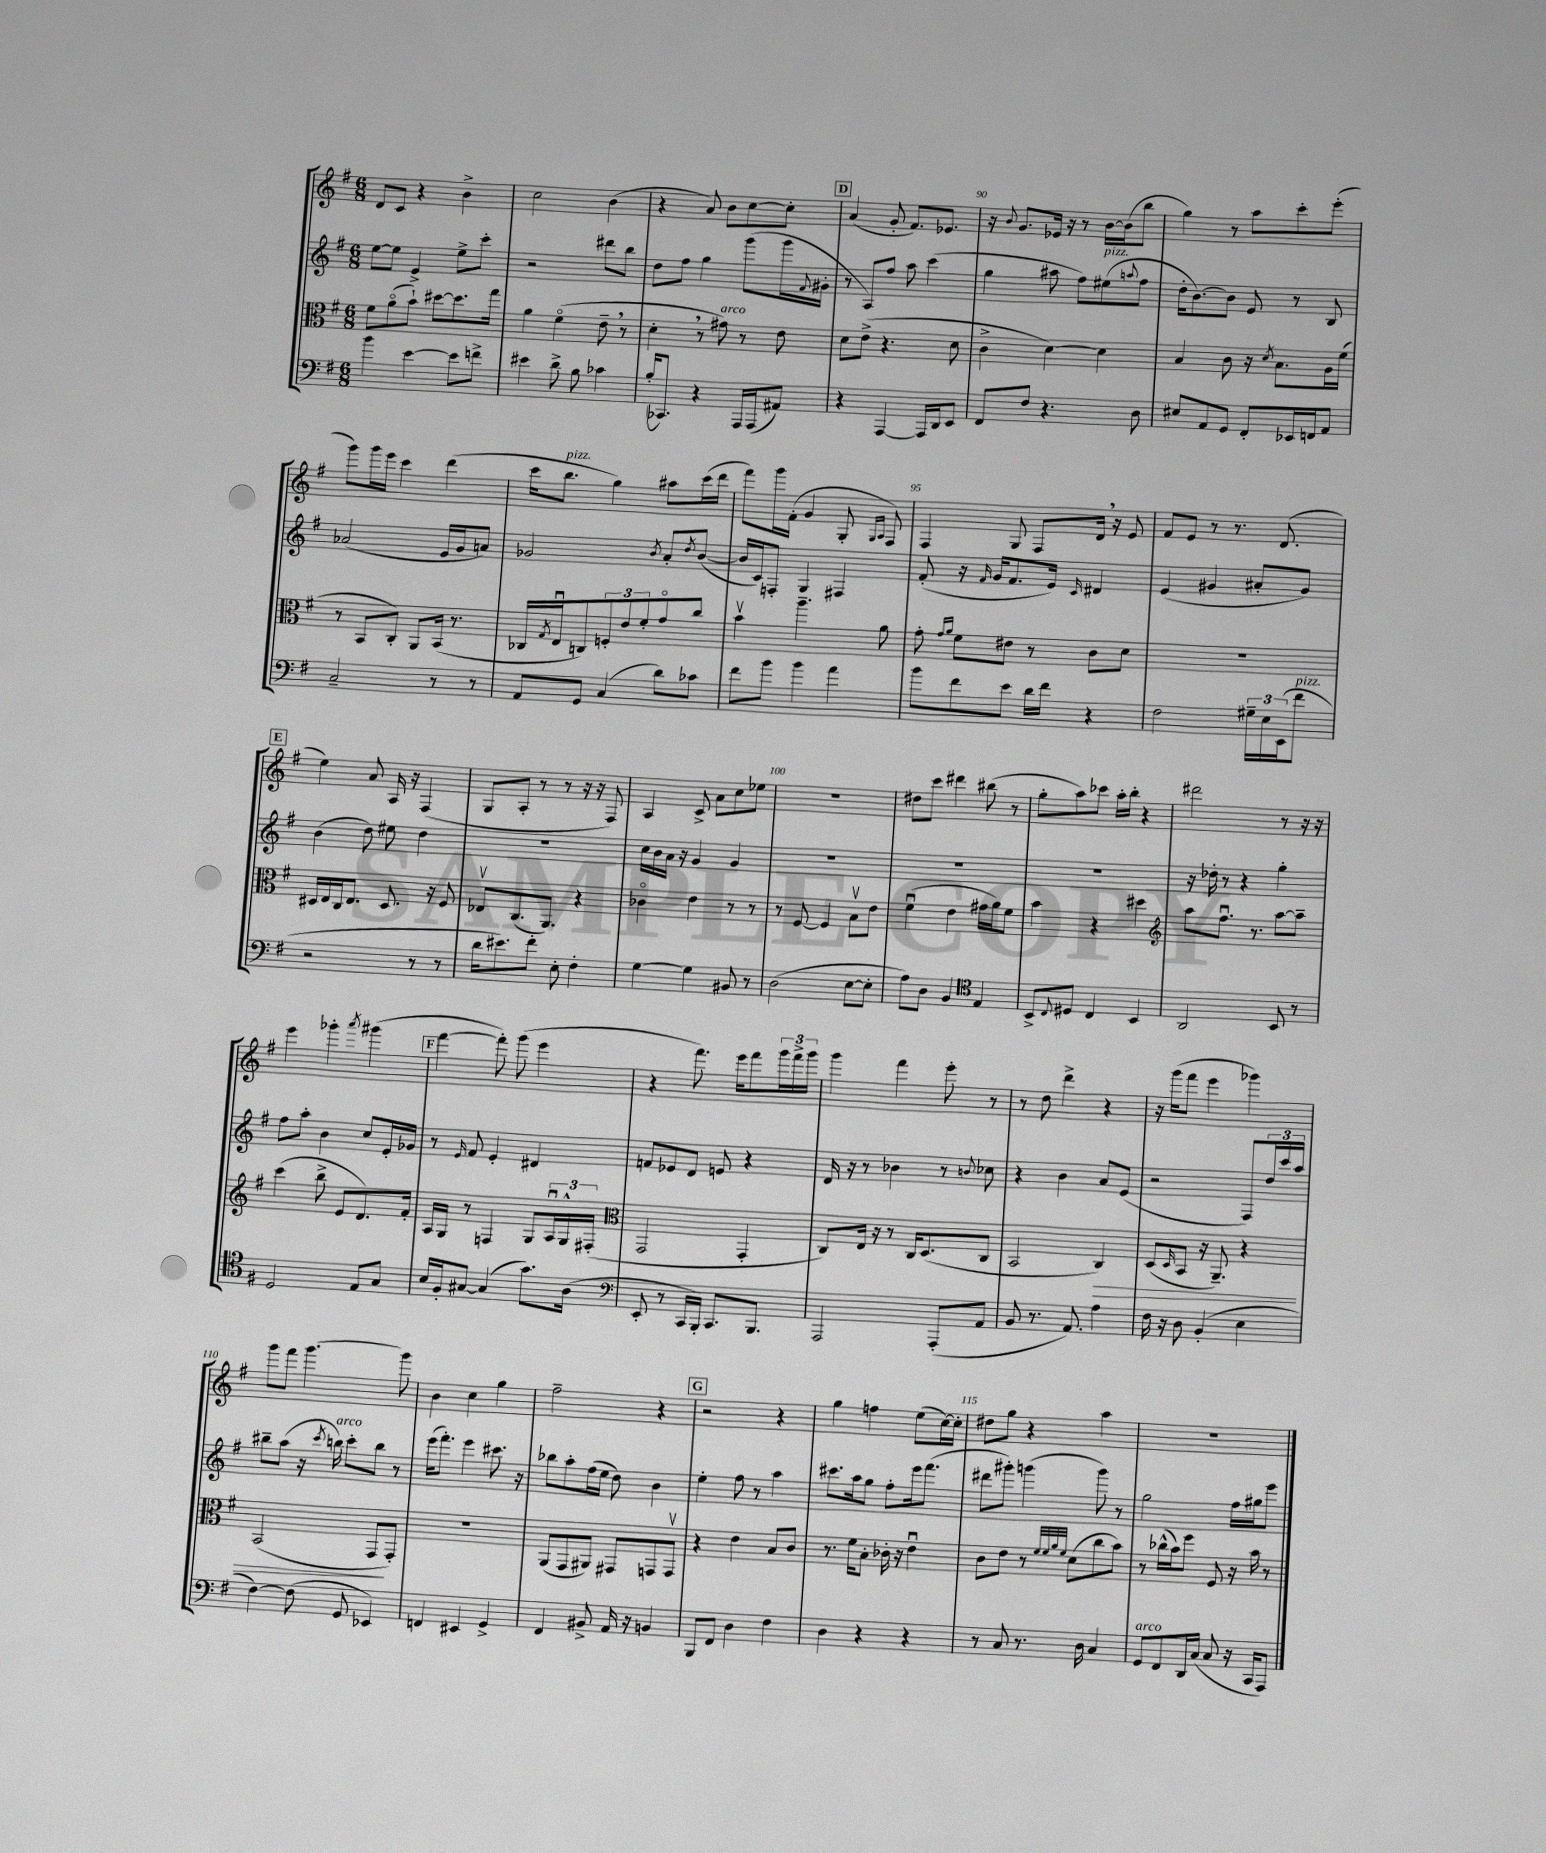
<<
\new StaffGroup <<
\new Staff = "s0" {
    \clef treble \key g \major \numericTimeSignature \time 6/8
    d'8 c'8 r4 b'4-> |
    c''2 b'4( |
    r4 a'8) b'8 c''8~ c''8-. |
    \mark \markup { \box "D" } a'4( g'8-. fis'8.) ees'8. |
    r16 \appoggiatura { b'8 } g'8. ees'16 r16 r8 b'16~ b'16( b''8 |
    g''4) r8 a''8 c'''8-. e'''8-.( |
    g'''8) g'''16 e'''16 c'''4 d'''4( |
    c'''16 b''8.^\markup { \italic "pizz." } g''4) ais''8 c'''16( d'''16 |
    fis'''8) g'''16 fis'16-.( g'4 g8-. \grace { g16 a16 } fis8) |
    fis4 g8 fis8 d'16 \breathe r16 e'8 |
    fis'8 e'8 r8 r8. d'8.( |
    \mark \markup { \box "E" } e''4) a'8 a16 r16 fis4( |
    g8 a8-. r8 r8 r16 r16 fis8) |
    a4 c'8-> a'8 c''8 ees''8 |
    R2. |
    dis''8 c'''8 dis'''4 bis''8( r8 |
    g''8-. a''8) ces'''8 a''16-. b''16-. r4 |
    dis'''2 r8 r16 r16 |
    e'''4 ges'''4-. \acciaccatura { a'''8 } gis'''4( |
    \mark \markup { \box "F" } fis'''4~ fis'''8-.) g'''8( e'''4 |
    r4 fis'''8.) e'''16 fis'''8 \tuplet 3/2 { g'''16 fis'''16-> g'''16 } |
    g'''4 fis'''4 e'''8-. r8 |
    r8 d''8 d'''4-> r4 |
    r16 g'''16( fis'''8 e'''4 ges'''4) |
    g'''8 fis'''8 g'''4.~ g'''8 |
    b'4 c''4 g''4 |
    fis''2-- r4 |
    \mark \markup { \box "G" } r2 r4 |
    g''4 f''4 e''8( c''16~) c''16-. |
    dis''8 g''8 r4 a''4 |
    R2. \bar "|." |
}
\new Staff = "s1" {
    \clef treble \key g \major \numericTimeSignature \time 6/8
    e''8~ e''8 e'4-> e''8-> c'''8-. |
    r2 dis'''8 b''8 |
    d''8 fis''8 g''4 g'''8( g'''16 \appoggiatura { fis'8 } gis'16-. |
    \mark \markup { \box "D" } r8 a8) fis''8 a''8 c'''4( |
    g''4 ais''8 fis''8) eis''8^\markup { \italic "pizz." }( \appoggiatura { a''8 } fis''8 |
    d''16-. b'8.~) b'8 e'8 r8 b8 |
    aes'2( e'16 g'16 a'8) |
    ges'2 \acciaccatura { b'8 } a'8-. \acciaccatura { d''8 } b'8~( |
    b'16 c'16) f8-. g4 fis4 |
    fis'8-.( r16 \grace { fis'16 } g'16 fis'8. e'16) \grace { c'16 } dis'4 |
    e'4( gis'4 ais'8-. gis'8) |
    \mark \markup { \box "E" } b'4( d''8) eis''8 d''4 |
    R2. |
    c''16 b'16 a'16 r16 g'4 g'4 |
    R2. |
    R2. |
    R2. |
    r16 des''16-. r8 r4 g''4-. |
    fis''8 a''8-. b'4 c''8 e'16-. ges'16 |
    \mark \markup { \box "F" } r8 \grace { e'16 } fis'8 e'4-. dis'4 |
    f'8 ees'8 d'8 e'8 r4 |
    d'16 r16 r8 bes'4 r8 \appoggiatura { b'8 } ces''8 |
    r4 b'4 a'8 e'8( |
    r2 fis8) \tuplet 3/2 { d''16 c'''16 a''16 } |
    bis''8-- a''8( r16 \acciaccatura { c'''8 } b''16^\markup { \italic "arco" }) c'''8-. b''8 r8 |
    e'''16( fis'''8.-.) e'''4 cis'''8. r16 |
    bes''8 a''8-. fis''16( e''16 d''8) b'4 |
    \mark \markup { \box "G" } e''4-. fis''8 r8 a''4 |
    cis'''8. a''16 g''8 fis''8-. e'''16 fis'''8.( |
    dis'''8 gis'''8-.) g'''4( g'''8) r8 |
    g''2 fis''16 gis''16 e'''8 \bar "|." |
}
\new Staff = "s2" {
    \clef alto \key g \major \numericTimeSignature \time 6/8
    fis'8 a'8\flageolet( b'8-!) dis''8~ dis''8. g''16 |
    a'4 fis'4\flageolet( e'8-- \breathe r8 |
    d'4-. \breathe r8 gis'8^\markup { \italic "arco" }) r8 e'8 |
    \mark \markup { \box "D" } d'8 e'8->( r4. d'8 |
    c'4-> d'4~) d'4 |
    b4 c'8 r16 \acciaccatura { d'8 } b8. a16 fis'16( |
    r8 b,8 c8-.) a,8 b,16( r8. |
    ces16 \acciaccatura { g8 } e16\downbow c8) \tuplet 3/2 { f8-. e'8 fis'8-. } g'8\flageolet c''8 |
    b'4\upbow a''4.-- a'8 |
    g'8-. \grace { g'16 a'16 } fis'8 eis'8 r8 c'8 d'8 |
    R2. |
    \mark \markup { \box "E" } dis16 e16 c16 e8. dis8. r16 fis8 |
    ees8\upbow c8.( a,8.) r4 |
    ces'4\flageolet e'4 r8 r8 |
    r8 fis8~ fis4 b8\upbow e'8 |
    fis'4\downbow( e'4 gis'16 a'16) fis'8 |
    b'4 r4 dis''4 |
    \clef treble a''8 fis''8.\downbow r8. a''8~ a''8-- |
    c'''4( b''8-> e'8 d'8.) fis'16-. |
    \mark \markup { \box "F" } a16 g16 r8 f4 g8 \tuplet 3/2 { a16\downbow g16-^ fis16-.( } |
    \clef alto g,2 g,4-. |
    c8) e16 r16 r8 c16 d8.( c8 |
    b,2 c4\>) |
    d8( \grace { d16 } b,8 r16 a,8.--) r4 |
    b,2( g,8\! g,8-.) |
    R2. |
    a,8( g,8 ais,8) gis,8 g,8 g,8\upbow |
    \mark \markup { \box "G" } r4 e'4 b8 c'8 |
    r8. fis'16 b8-. ces'16-. r16 e'4\downbow |
    c'8 e'8 r8 \grace { fis'32 fis'32 a'32 fis'32 } d'8( c''8 b'8) |
    r8 ces''16-^( b'16) fis''8 fis8 r16 b'16 r8 \bar "|." |
}
\new Staff = "s3" {
    \clef bass \key g \major \numericTimeSignature \time 6/8
    b'4 e'4~ e'8 f'8-> |
    eis'4 d'8-> b8 ces'4 |
    b16-.( ces,8.) r4 a,,16 a,,16( ais,8) |
    \mark \markup { \box "D" } r4 a,,4~ a,,16 d,16 e,8 |
    fis,8 fis8 r4. d8 |
    eis8 a,8 g,8 fis,8-. ees,16 f,16 a,8 |
    c2-- r8 r8 |
    a,8 g,8 c4( d'8) ces'8 |
    fis'8 b'8 b'4 a'4 |
    b'8 fis'8 e'8 d'16 fis'16 r4 |
    fis2 \tuplet 3/2 { gis16-- e16 e,16( } fis'8^\markup { \italic "pizz." } |
    \mark \markup { \box "E" } r2 r8 r8 |
    d'16 eis'8.) fis'8-. e8-. fis4-. |
    g4~ g4 bis,8 r8 |
    d2( e8~ e8-. |
    a8) d8 b,4 \clef tenor e4 |
    b,8-> \appoggiatura { c8 } dis8 c4 b,4 |
    a,2 b,8 r8 |
    d2 e8 g8 |
    \mark \markup { \box "F" } b16 fis16-. gis8~ gis4( g'8.) a16( |
    \clef bass e,8-. r8 c,16 b,,16-.) c,8. b,,8. |
    a,,2 a,,8-.( a,8 |
    b,8 r8. a,8.) a4 |
    fis16 r16 d8 b,4-.( e4 |
    fis4~) fis8( g,8 ees,4) |
    f,4 eis,4 g,4-> |
    fis,4 bis,8-> a,16 r16 b,4 |
    \mark \markup { \box "G" } b,,8 fis,8 d4 fis4 |
    d4 r4 r4 |
    r8 c8 r8. d16 c4 |
    g,8^\markup { \italic "arco" } fis,8 d,16 c16( c8 r16 c,16 a,,8) \bar "|." |
}
>>
>>
\layout { \context { \Score currentBarNumber = #86 \override BarNumber.break-visibility = ##(#f #t #t) barNumberVisibility = #(every-nth-bar-number-visible 5) } }
